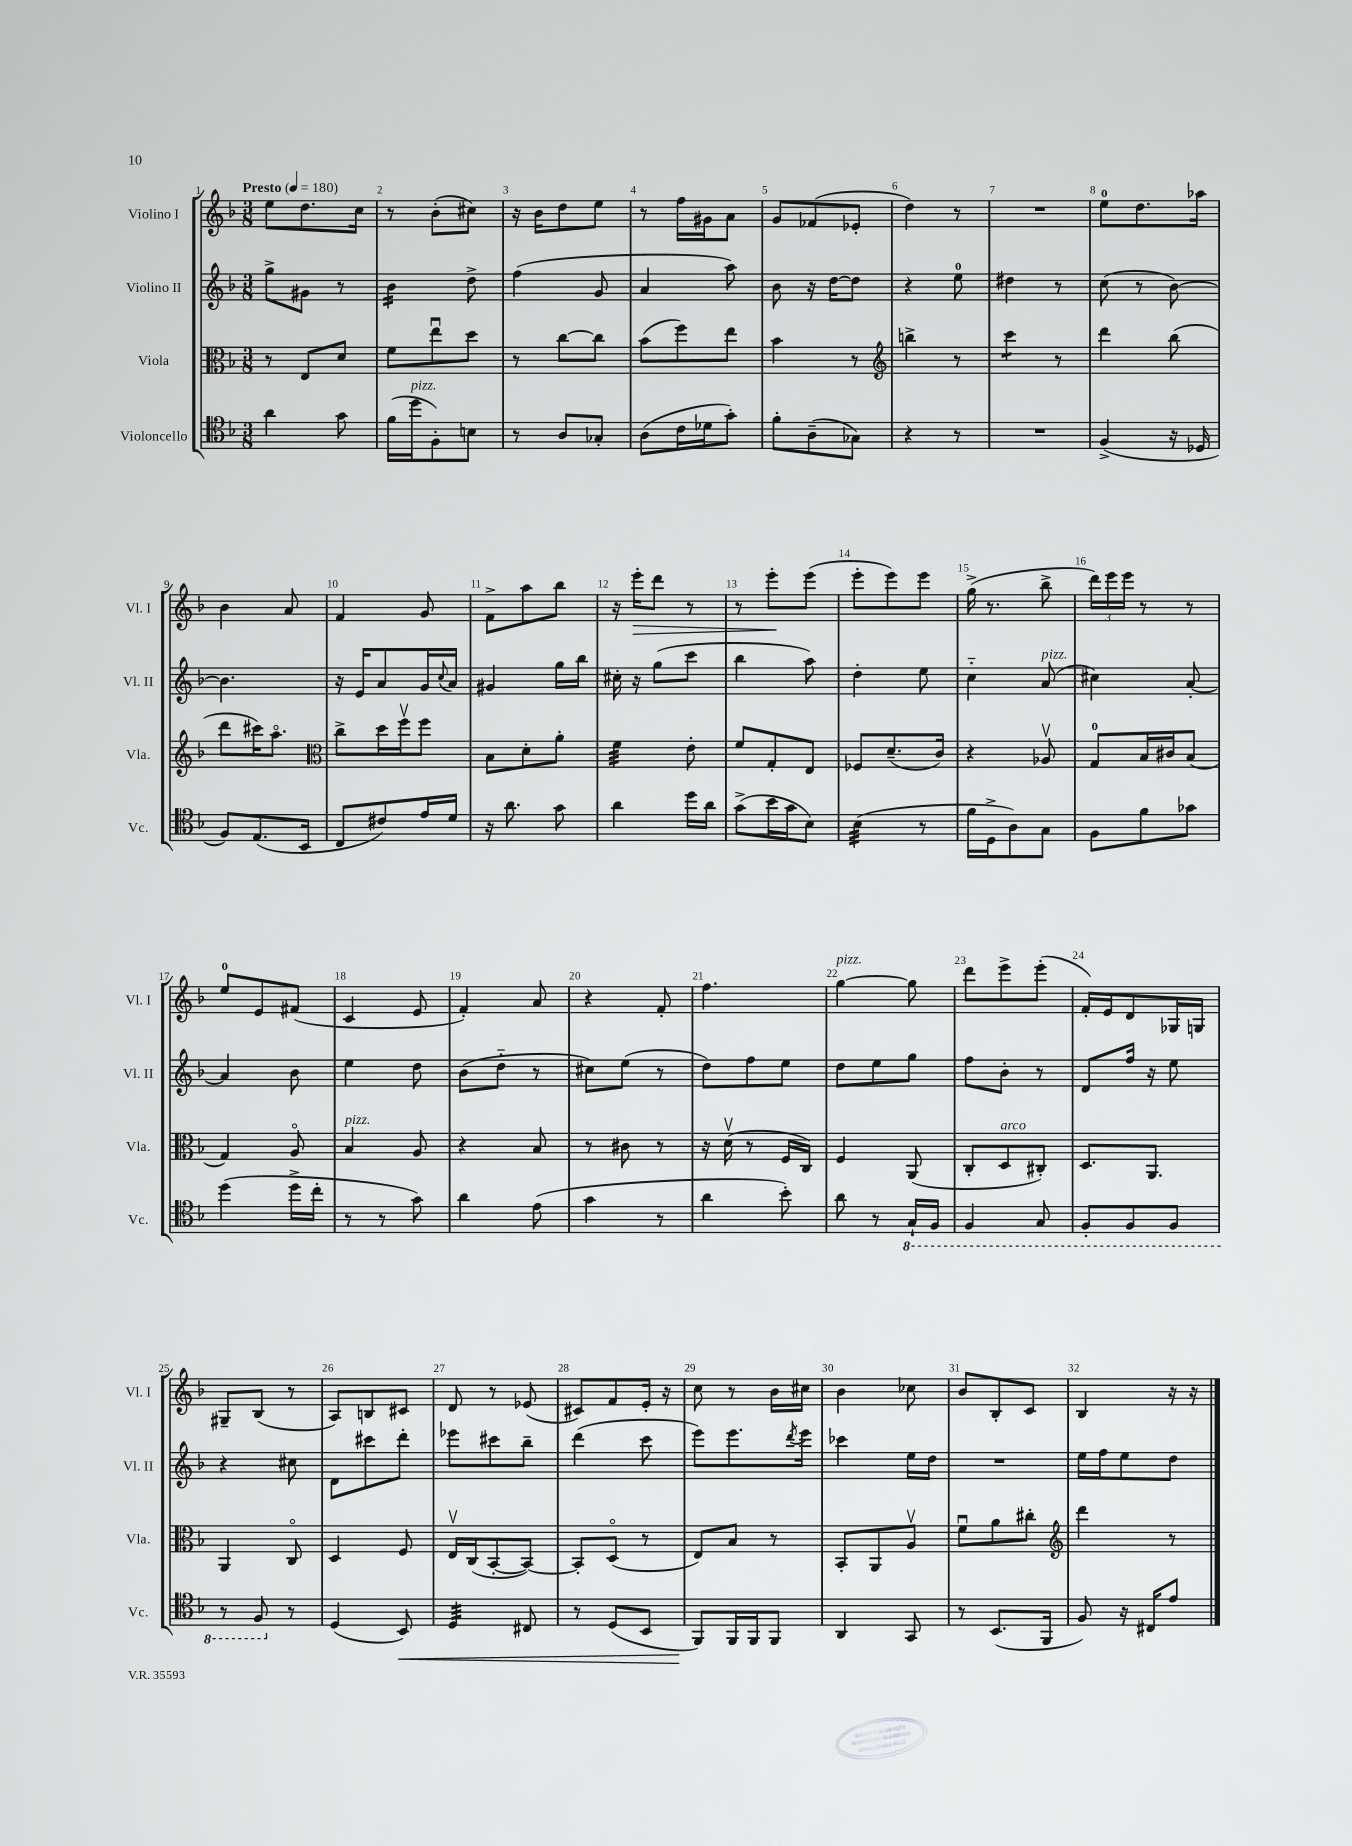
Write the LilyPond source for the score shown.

<<
\new StaffGroup <<
\new Staff = "s0" \with { instrumentName = "Violino I" shortInstrumentName = "Vl. I" } {
    \clef treble \key f \major \numericTimeSignature \time 3/8 \tempo "Presto" 4 = 180
    e''8 d''8. c''16 |
    r8 bes'8-.( cis''8) |
    r16 bes'16 d''8 e''8 |
    r8 f''16 gis'16 a'8 |
    g'8 fes'8( ees'8-. |
    d''4) r8 |
    R4. |
    e''8-0 d''8. aes''16 |
    bes'4 a'8 |
    f'4 g'8 |
    f'8-> a''8 bes''8 |
    r16 e'''16-.\> d'''8 r8 |
    r8 e'''8-.\! e'''8( |
    e'''8-. e'''8) e'''8 |
    g''16->( r8. bes''8-> |
    \tuplet 3/2 { d'''16) e'''16 e'''16 } r8 r8 |
    e''8-0 e'8 fis'8( |
    c'4 e'8 |
    f'4-.) a'8 |
    r4 f'8-. |
    f''4. |
    g''4~^\markup { \italic "pizz." } g''8 |
    d'''8 e'''8-> e'''8-.( |
    f'16-.) e'16 d'8 ges16 g16 |
    gis8-- bes8( r8 |
    a8) b8 cis'8 |
    d'8 r8 ees'8( |
    cis'8) f'8 e'16-. r16 |
    c''8 r8 bes'16 cis''16 |
    bes'4 ces''8 |
    bes'8 bes8-. c'8 |
    bes4 r16 r16 \bar "|." |
}
\new Staff = "s1" \with { instrumentName = "Violino II" shortInstrumentName = "Vl. II" } {
    \clef treble \key f \major \numericTimeSignature \time 3/8
    g''8-> gis'8 r8 |
    bes'4:16 d''8-> |
    f''4( g'8 |
    a'4 a''8) |
    bes'8 r16 d''16~ d''8 |
    r4 e''8-0 |
    dis''4 r8 |
    c''8( r8 bes'8~) |
    bes'4. |
    r16 e'16 a'8 g'16 \appoggiatura { c''8 } a'16 |
    gis'4 g''16 bes''16 |
    cis''16-. r16 g''8( c'''8 |
    bes''4 a''8) |
    d''4-. e''8 |
    c''4-_ a'8^\markup { \italic "pizz." }( |
    cis''4) a'8~-. |
    a'4 bes'8 |
    e''4 d''8 |
    bes'8( d''8-_ r8 |
    cis''8) e''8( r8 |
    d''8) f''8 e''8 |
    d''8 e''8 g''8 |
    f''8 bes'8-. r8 |
    d'8 f''16 r16 e''8 |
    r4 cis''8 |
    d'8 cis'''8 d'''8-. |
    ees'''8 cis'''8 bes''8-- |
    d'''4( c'''8 |
    e'''8) e'''8. \acciaccatura { d'''8 } e'''16 |
    ces'''4 e''16 d''16 |
    R4. |
    e''16 f''16 e''8 d''8 \bar "|." |
}
\new Staff = "s2" \with { instrumentName = "Viola" shortInstrumentName = "Vla." } {
    \clef alto \key f \major \numericTimeSignature \time 3/8
    r8 e8 d'8 |
    f'8 e''8\downbow d''8 |
    r8 c''8~ c''8 |
    bes'8( f''8) e''8 |
    bes'4 r8 |
    \clef treble b''4-> r8 |
    c'''4:8 r8 |
    d'''4 bes''8( |
    d'''8 cis'''16) a''8.\flageolet |
    \clef alto c''8-> d''16 f''16\upbow f''8 |
    bes8 d'8-. a'8-. |
    f'4:32 e'8-. |
    f'8 g8-. e8 |
    fes8 d'8.--( c'16) |
    r4 aes8\upbow |
    g8-0 bes16 cis'16 bes8( |
    g4) a8\flageolet |
    bes4^\markup { \italic "pizz." } a8 |
    r4 bes8 |
    r8 cis'8 r8 |
    r16 d'16\upbow( r8 f16 c16) |
    f4 a,8( |
    c8-. d8^\markup { \italic "arco" } cis8-.) |
    d8. a,8. |
    a,4 c8\flageolet |
    d4 f8 |
    e16\upbow c16( bes,8~-. bes,8~) |
    bes,8-. d8\flageolet( r8 |
    e8) bes8 r8 |
    bes,8-. a,8 a8\upbow |
    f'8\downbow a'8 cis''8-. |
    \clef treble d'''4 r8 \bar "|." |
}
\new Staff = "s3" \with { instrumentName = "Violoncello" shortInstrumentName = "Vc." } {
    \clef tenor \key f \major \numericTimeSignature \time 3/8
    a'4 g'8 |
    f'16( d''16^\markup { \italic "pizz." } f8-.) b8 |
    r8 a8 ges8-. |
    a8( c'16 des'16 g'8-.) |
    f'8-. a8--( ges8) |
    r4 r8 |
    R4. |
    f4->( r16 des16 |
    f8) e8.( bes,16 |
    c8 cis'8) e'16 d'16 |
    r16 a'8. g'8 |
    a'4 d''16 a'16 |
    g'8->( bes'16 g'16 bes8) |
    bes4:32( r8 |
    f'16 d16-> a8) g8 |
    f8 f'8 ges'8 |
    d''4( d''16-> c''16-. |
    r8 r8 g'8) |
    a'4 e'8( |
    g'4 r8 |
    a'4 bes'8-.) |
    a'8 r8 \ottava #-1 g,16-! f,16 |
    f,4 g,8 |
    f,8-. f,8 f,8 |
    r8 f,8 \ottava #0 r8 |
    d4( bes,8\<) |
    d4:32 cis8 |
    r8 d8( bes,8 |
    f,8\!) f,16 f,16 f,8 |
    a,4 g,8 |
    r8 bes,8.( f,16 |
    f8) r16 cis16 e'8 \bar "|." |
}
>>
>>
\layout { \context { \Score \override BarNumber.break-visibility = ##(#f #t #t) barNumberVisibility = #all-bar-numbers-visible } }
